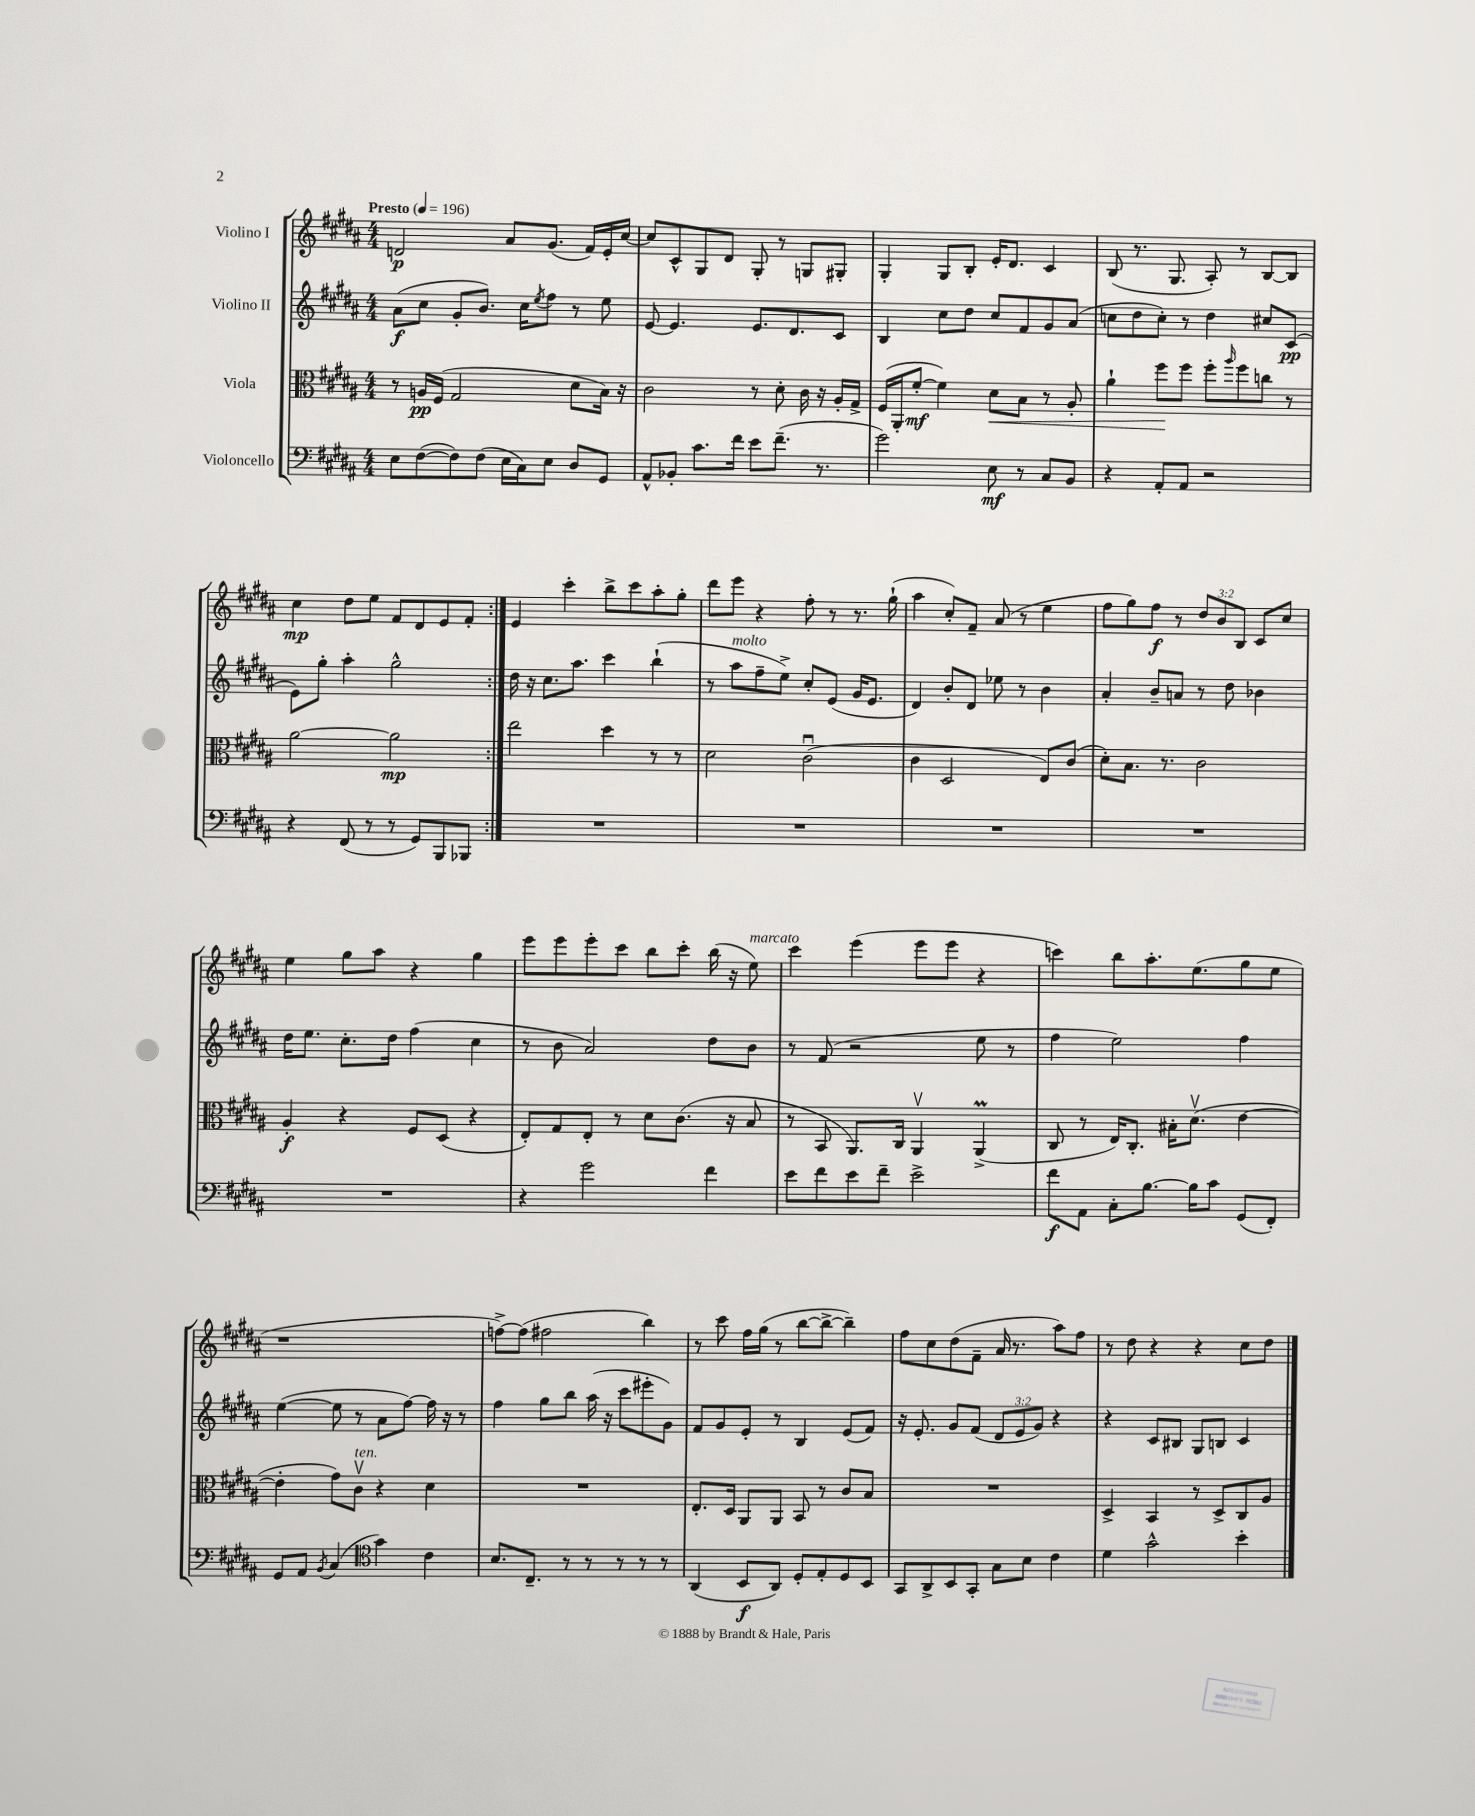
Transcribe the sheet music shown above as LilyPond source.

<<
\new StaffGroup <<
\new Staff = "s0" \with { instrumentName = "Violino I" } {
    \clef treble \key b \major \numericTimeSignature \time 4/4 \override Staff.TupletNumber.text = #tuplet-number::calc-fraction-text \tempo "Presto" 4 = 196
    \repeat volta 2 { d'2\p ais'8 gis'8.( fis'16) e'16-. cis''16~ |
    cis''8 cis'8-^ gis8 dis'8 gis8-. r8 g8 gis8-. |
    gis4-. gis8 b8-. e'16-. dis'8. cis'4 |
    b8( r8. gis8. ais8-.) r8 b8~ b8 |
    cis''4\mp dis''8 e''8 fis'8 dis'8 e'8 fis'8-. | }
    e'4 cis'''4-. b''8-> cis'''8 ais''8-. gis''8-. |
    dis'''8 e'''8 r4 fis''8-. r8 r8. gis''16-!( |
    ais''4 cis''8-.) fis'8-- ais'8( r8 e''4 |
    fis''8 gis''8) fis''8\f r8 \tuplet 3/2 { dis''8 b'8 b8 } cis'8 cis''8 |
    e''4 gis''8 ais''8 r4 gis''4 |
    e'''8 e'''8 e'''8-. cis'''8 b''8 cis'''8-. b''16( r16 e''8^\markup { \italic "marcato" }) |
    cis'''4 e'''4( e'''8 e'''8 r4 |
    c'''4) b''8 ais''8.-. e''8.( gis''8 e''8 |
    r1 |
    f''8~->) f''8( fis''2 b''4) |
    r8 cis'''8 fis''16 gis''16( r8 b''8~ b''8~-> b''4--) |
    fis''8 cis''8 dis''8( fis'8-- ais'16 r8. ais''8) fis''8 |
    r8 dis''8 r4 r4 cis''8 dis''8 \bar "|." |
}
\new Staff = "s1" \with { instrumentName = "Violino II" } {
    \clef treble \key b \major \numericTimeSignature \time 4/4 \override Staff.TupletNumber.text = #tuplet-number::calc-fraction-text
    \repeat volta 2 { ais'8\f( cis''8 gis'8-. b'8.) cis''16 \acciaccatura { e''8 } fis''8 r8 e''8 |
    e'8~ e'4. e'8. dis'8. cis'8 |
    b4 cis''8 dis''8 cis''8 fis'8 gis'8 ais'8( |
    c''8 dis''8 c''8-.) r8 dis''4 cis''8 cis'8\pp( |
    e'8) gis''8-. ais''4-. gis''2-^ | }
    dis''16 r16 cis''8. ais''8. cis'''4 b''4-!( |
    r8 ais''8^\markup { \italic "molto" } fis''8-- e''8->) cis''8-. e'8( gis'16 e'8. |
    dis'4) b'8-. dis'8 ees''8 r8 b'4 |
    ais'4-. b'8-- a'8 r8 dis''8 bes'4 |
    dis''16 e''8. cis''8.-. dis''16 fis''4( cis''4 |
    r8 b'8 ais'2) dis''8 b'8 |
    r8 fis'8( r2 e''8 r8 |
    fis''4 e''2) fis''4 |
    e''4~( e''8 r8 ais'8 fis''8~) fis''16 r16 r8 |
    fis''4 gis''8 b''8 ais''16( r16 cis'''8 eis'''8-. gis'8) |
    fis'8 gis'8 e'8-. r8 b4 e'8( fis'8) |
    r16 e'8.-. gis'8 fis'8( \tuplet 3/2 { dis'8 e'8 gis'8) } r4 |
    r4 cis'8 bis8 gis8 b8 cis'4 \bar "|." |
}
\new Staff = "s2" \with { instrumentName = "Viola" } {
    \clef alto \key b \major \numericTimeSignature \time 4/4
    \repeat volta 2 { r8 a16\pp fis16( gis2 dis'8 b16) r16 |
    cis'2 r8 dis'8-. cis'16 r16 ais16-. gis16-> |
    fis16( ais,16-. fis'8~-.\mf fis'4) dis'8\< b8 r8 ais8-. |
    ais'4-! fis''8\! fis''8 fis''8-. \grace { ais''16 } fis''8 c''8 r8 |
    ais'2~ ais'2\mp | }
    e''2 dis''4 r8 r8 |
    dis'2 cis'2\downbow( |
    cis'4 dis2 e8) cis'8( |
    dis'8-.) b8. r8. cis'2 |
    ais4-.\f r4 fis8 dis8( r4 |
    e8-.) gis8 e8-. r8 dis'8 cis'8.( r16 b8 |
    r8 b,8 ais,8.) cis16 ais,4\upbow ais,4->\prall( |
    cis8 r8 e16) cis8.-. bis16-. dis'8.\upbow( e'4~ |
    e'4-. gis'8) cis'8\upbow^\markup { \italic "ten." } r4 dis'4 |
    R1 |
    e8.-. dis16 ais,8 ais,8 b,8 r8 cis'8 b8 |
    R1 |
    dis4-> b,4 r8 dis8-> cis8 ais8 \bar "|." |
}
\new Staff = "s3" \with { instrumentName = "Violoncello" } {
    \clef bass \key b \major \numericTimeSignature \time 4/4
    \repeat volta 2 { e8 fis8~( fis8) fis8( e16 cis16) e8 dis8 gis,8 |
    ais,8-^ bes,8-. cis'8. fis'16 e'8 fis'8.--( r8. |
    gis'2) e8\mf r8 cis8 b,8 |
    r4 ais,8-. ais,8 r2 |
    r4 fis,8( r8 r8 gis,8) b,,8 bes,,8 | }
    R1 |
    R1 |
    R1 |
    R1 |
    R1 |
    r4 gis'2 fis'4 |
    e'8 fis'8 e'8 fis'8-- e'2-> |
    fis'8\f ais,8 cis8-. b8.~ b16 cis'8 gis,8( fis,8-.) |
    gis,8 ais,8 \acciaccatura { b,8 } cis4( \clef tenor gis'4) cis'4 |
    b8. cis8.-- r8 r8 r8 r8 r8 |
    ais,4( b,8\f ais,8) dis8-. e8-. dis8 b,8 |
    gis,8 ais,8-> b,8 gis,8-. gis8 b8 cis'4 |
    dis'4 gis'2-^ b'4-. \bar "|." |
}
>>
>>
\layout { \context { \Score \remove "Bar_number_engraver" } }
